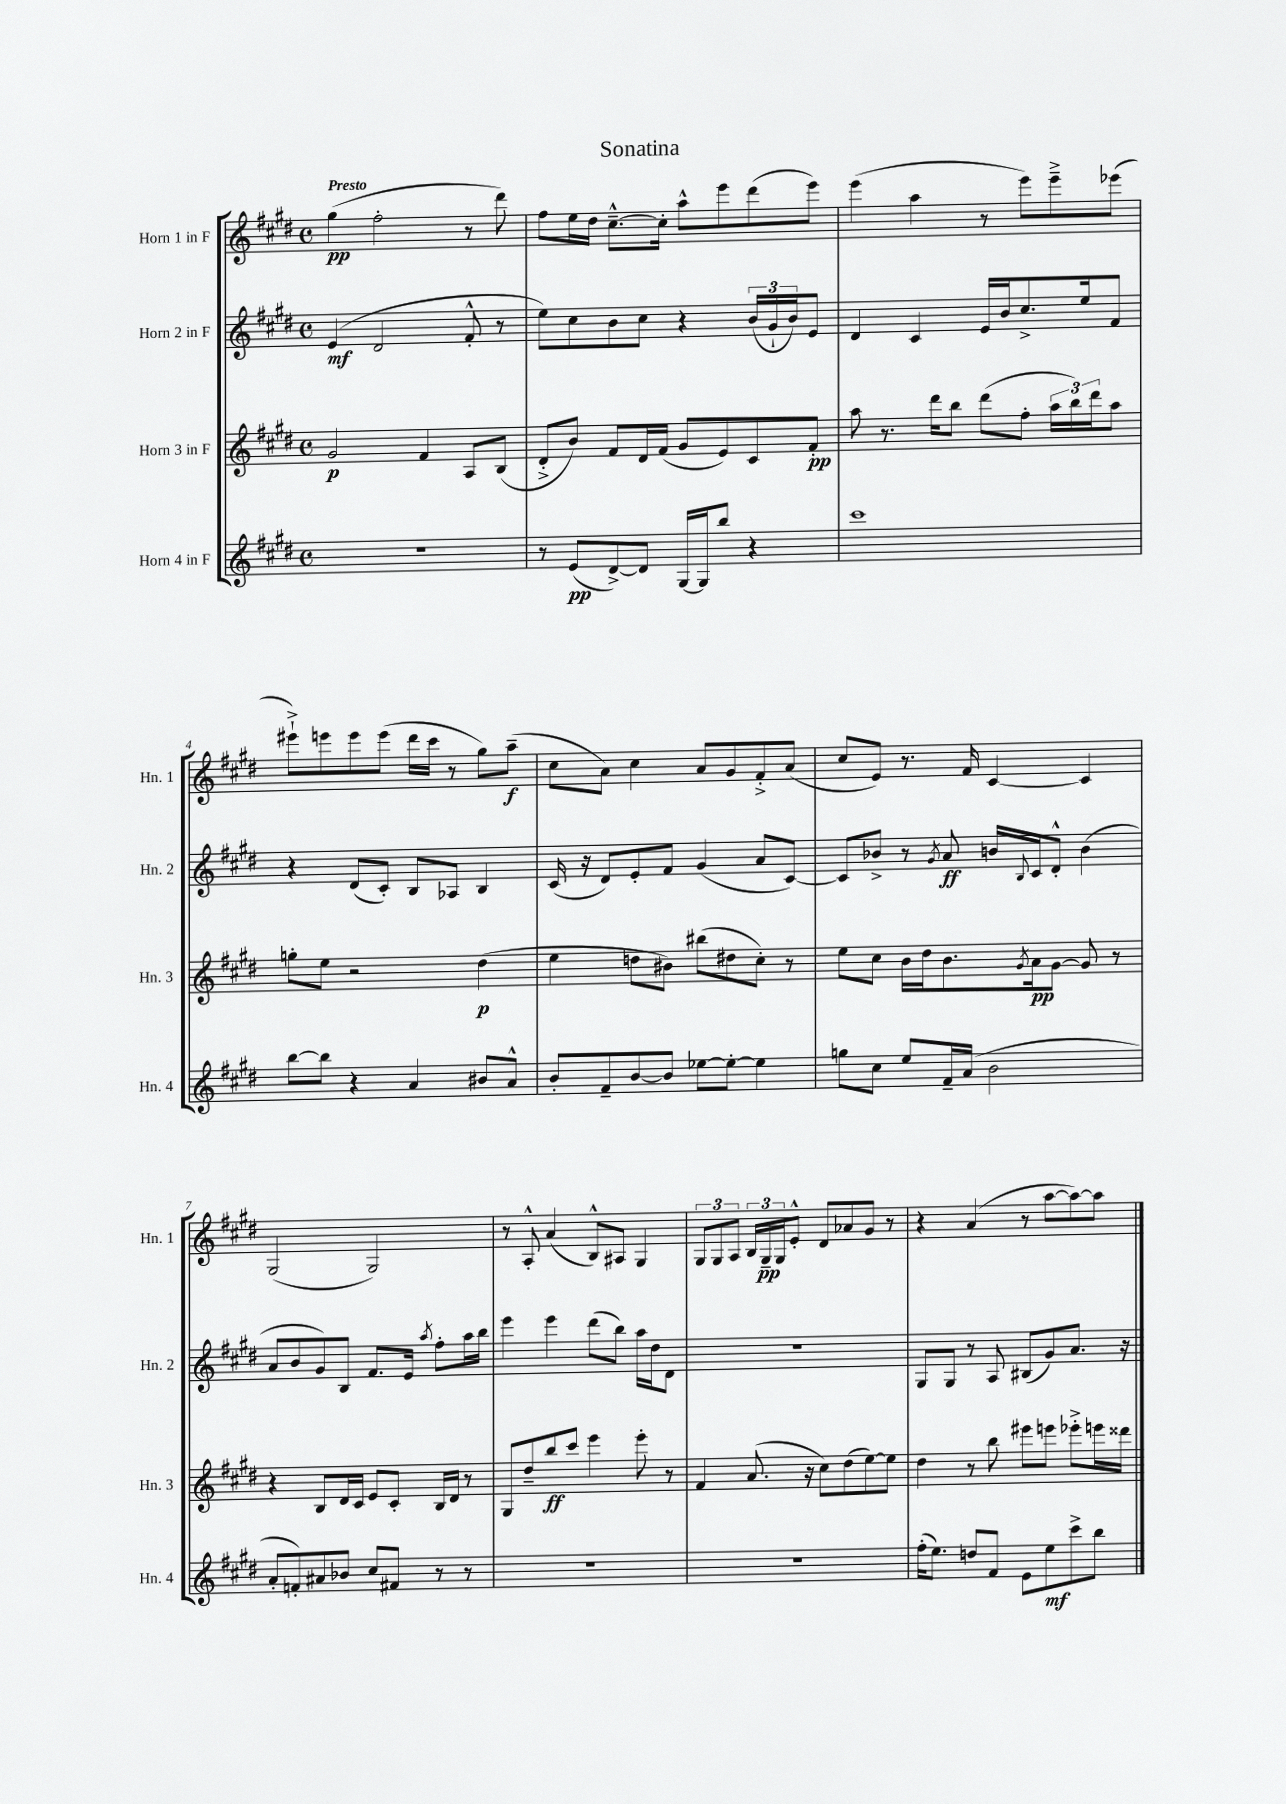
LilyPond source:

\header { title = "Sonatina" }
<<
\new StaffGroup <<
\new Staff = "s0" \with { instrumentName = "Horn 1 in F" shortInstrumentName = "Hn. 1" } {
    \clef treble \key e \major \defaultTimeSignature \time 4/4 \tempo "Presto"
    gis''4\pp( fis''2-. r8 dis'''8) |
    fis''8 e''16 dis''16 cis''8.~---^ cis''16-. a''8-^ e'''8 dis'''8( e'''8) |
    e'''4( a''4 r8 e'''8) e'''8---> ees'''8( |
    eis'''8-!->) e'''8 e'''8 e'''8( dis'''16 cis'''16 r8 gis''8) a''8--\f( |
    cis''8 a'8) cis''4 a'8 gis'8 fis'8-.-> a'8( |
    cis''8 e'8) r8. fis'16 cis'4~ cis'4 |
    gis2( gis2) |
    r8 a8-.-^ a'4( b8-^) ais8 gis4 |
    \tuplet 3/2 { gis8 gis8 a8 } \tuplet 3/2 { b16 gis16--\pp gis16 } e'8-.-^ dis'8 aes'8 gis'8 r8 |
    r4 a'4( r8 a''8~ a''8~) a''8 \bar "|." |
}
\new Staff = "s1" \with { instrumentName = "Horn 2 in F" shortInstrumentName = "Hn. 2" } {
    \clef treble \key e \major \defaultTimeSignature \time 4/4
    e'4\mf( dis'2 fis'8-.-^ r8 |
    e''8) cis''8 b'8 cis''8 r4 \tuplet 3/2 { b'16( gis'16-! b'16) } e'8 |
    dis'4 cis'4 e'16 b'16 cis''8.-> e''16 fis'8 |
    r4 dis'8( cis'8-.) b8 aes8 b4 |
    cis'16( r16 dis'8) e'8-. fis'8 gis'4( a'8 cis'8~) |
    cis'8 bes'8-> r8 \acciaccatura { gis'8 } a'8\ff b'16 \appoggiatura { b8 } cis'16 dis'8-.-^ b'4( |
    a'8 b'8 gis'8) b8 fis'8. e'16 \acciaccatura { a''8 } fis''8-. a''16 b''16 |
    e'''4 e'''4 dis'''8( b''8) a''16 dis''16 dis'8 |
    R1 |
    gis8 gis8 r8 a8 bis8( gis'8) a'8. r16 \bar "|." |
}
\new Staff = "s2" \with { instrumentName = "Horn 3 in F" shortInstrumentName = "Hn. 3" } {
    \clef treble \key e \major \defaultTimeSignature \time 4/4
    gis'2\p fis'4 a8 b8( |
    dis'8-.-> b'8) fis'8 dis'16 fis'16( gis'8 e'8) cis'8 fis'8-.\pp |
    a''8 r8. dis'''16 b''8 dis'''8( fis''8-. \tuplet 3/2 { a''16 b''16) dis'''16 } a''8 |
    g''8-. e''8 r2 dis''4\p( |
    e''4 d''8 bis'8) bis''8( dis''8 cis''8-.) r8 |
    e''8 cis''8 b'16 dis''16 b'8. \acciaccatura { gis'8 } a'16\pp gis'8~ gis'8 r8 |
    r4 b8 dis'16 cis'16 e'8 cis'8-. b16 dis'16 r8 |
    gis8 dis''8-- b''8\ff cis'''8 e'''4 e'''8-. r8 |
    fis'4 a'8.( r16 cis''8) dis''8( e''8~) e''8 |
    dis''4 r8 b''8 eis'''8 e'''8 ees'''8-.-> e'''16 disis'''16 \bar "|." |
}
\new Staff = "s3" \with { instrumentName = "Horn 4 in F" shortInstrumentName = "Hn. 4" } {
    \clef treble \key e \major \defaultTimeSignature \time 4/4
    R1 |
    r8 e'8\pp( dis'8~->) dis'8 gis16~ gis16 b''8 r4 |
    cis'''1 |
    b''8~ b''8 r4 a'4 bis'8 a'8-^ |
    b'8-. fis'8-- b'8~ b'8 ees''8~ ees''8~-. ees''4 |
    g''8 cis''8 e''8 fis'16-- a'16( b'2 |
    a'8-. f'8-.) ais'8 bes'8 cis''8 fis'8 r8 r8 |
    R1 |
    R1 |
    fis''16-.( e''8.) d''8 fis'8 e'8 e''8\mf cis'''8-> b''8 \bar "|." |
}
>>
>>
